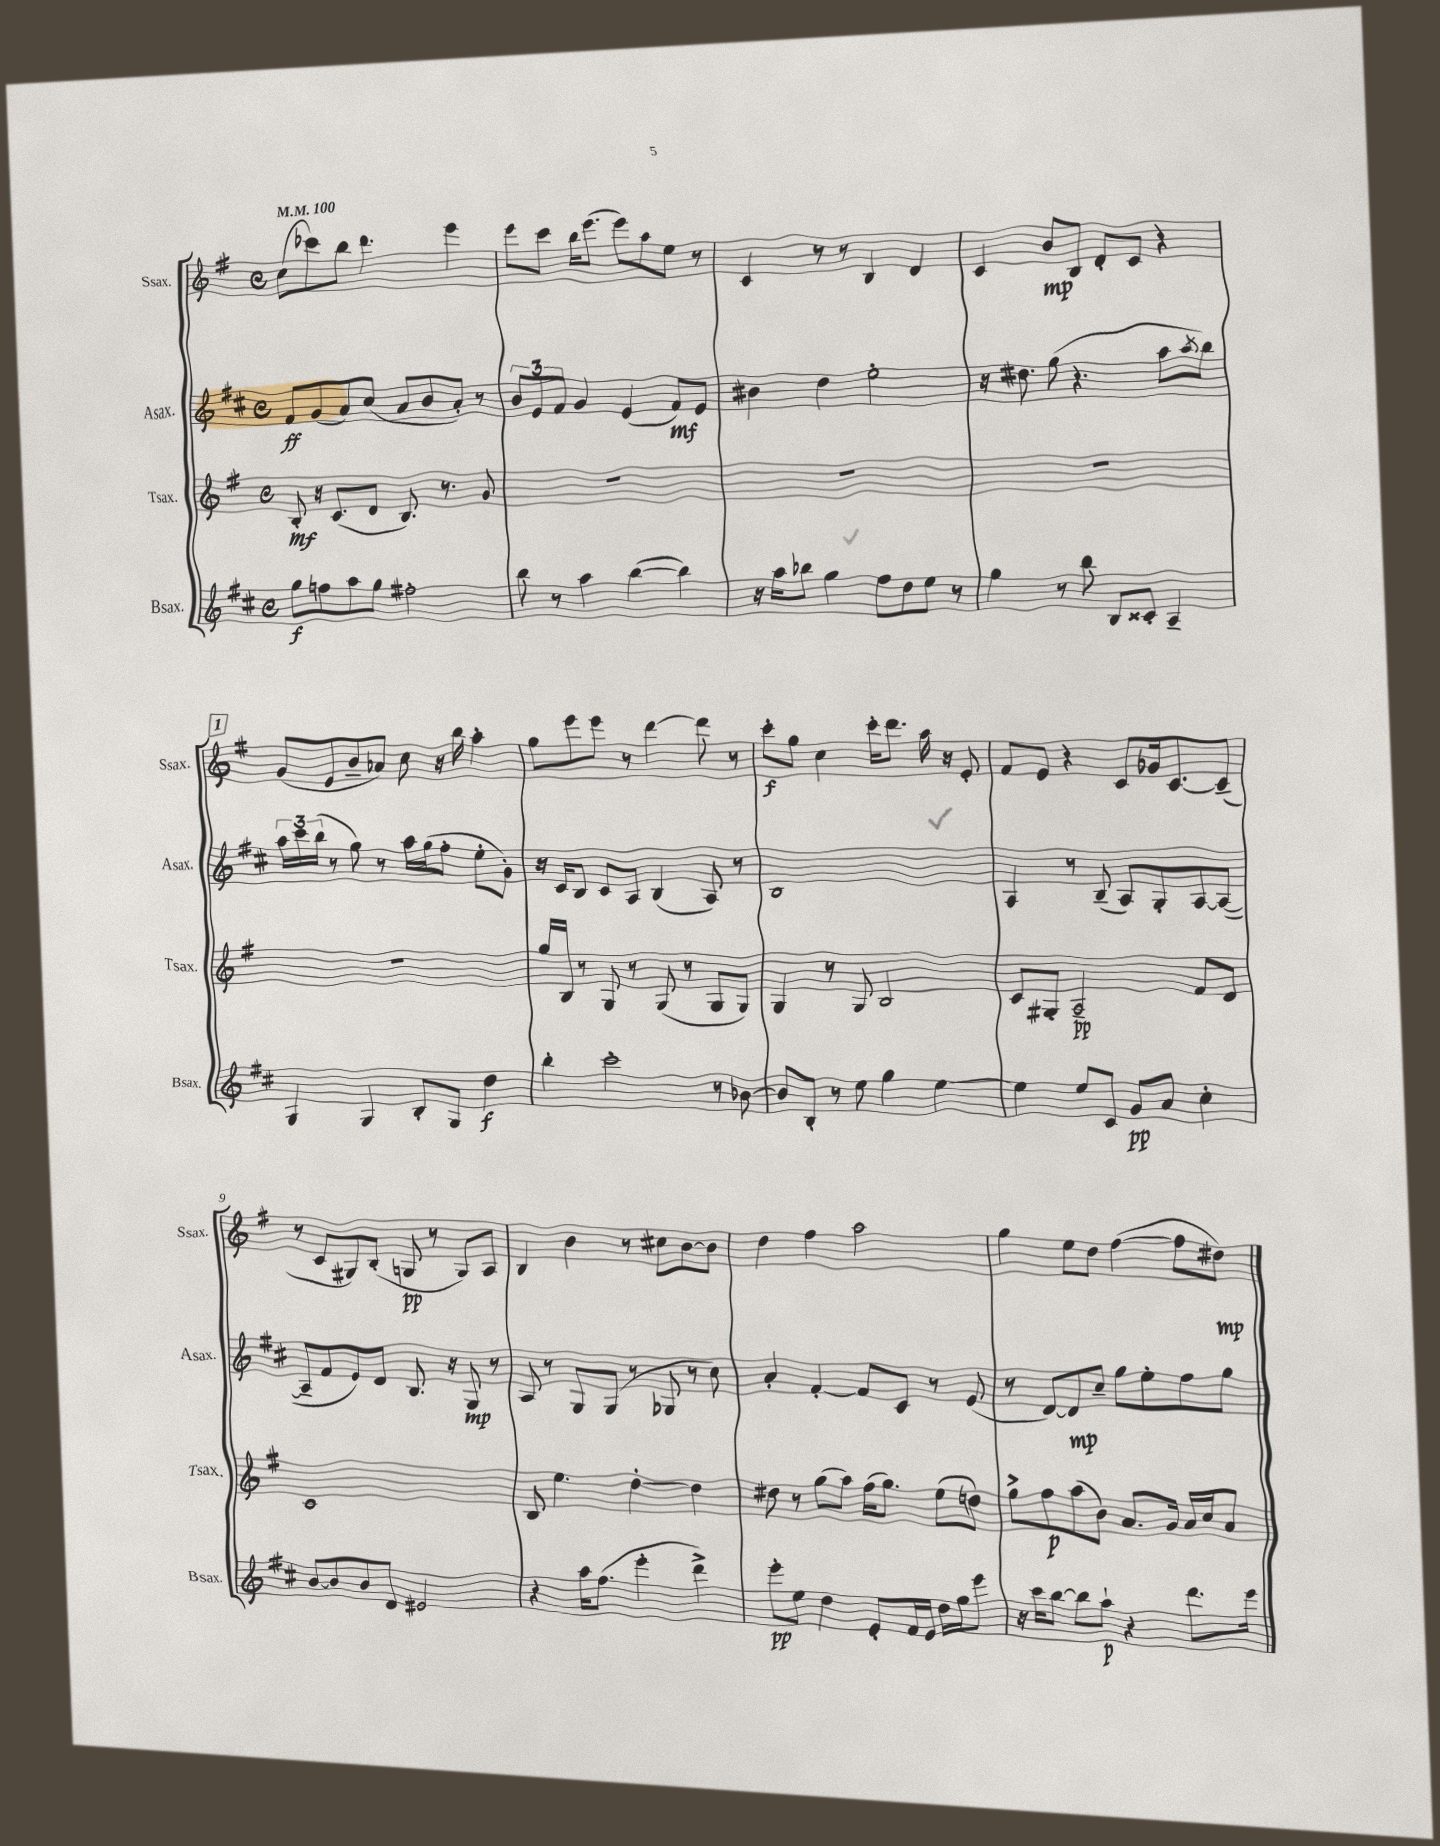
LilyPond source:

<<
\new StaffGroup <<
\new Staff = "s0" \with { instrumentName = "Ssax." shortInstrumentName = "Ssax." } {
    \clef treble \key g \major \defaultTimeSignature \time 4/4 \tempo 4 = 100
    c''8( ces'''8) b''8 d'''4. e'''4 |
    e'''8 c'''8 b''16 e'''8.( e'''8) a''8 e''8 r8 |
    c'4 r8 r8 b4 d'4 |
    c'4 b'8\mp b8 d'8-. c'8 r4 |
    \mark \markup { \box "1" } g'8( e'8 b'8-- aes'8) c''8 r16 b''16 a''4-. |
    g''8 e'''8 e'''8 r8 d'''4~ d'''8 r8 |
    c'''8-.\f g''8 c''4 c'''16-. d'''8. a''16 r16 e'8-. |
    fis'8 e'8 r4 c'8 ges'16 c'8.~ c'8--( |
    r8 c'8 gis8) b8-.( g8\pp r8 g8) a8 |
    b4 b'4 r8 cis''8 b'8~ b'8 |
    d''4 fis''4 a''2 |
    g''4 e''8 d''8 fis''4~( fis''8 dis''8\mp) \bar "|." |
}
\new Staff = "s1" \with { instrumentName = "Asax." shortInstrumentName = "Asax." } {
    \clef treble \key d \major \defaultTimeSignature \time 4/4
    fis'8\ff g'8( a'8) cis''8( a'8 b'8 a'8-.) r8 |
    \tuplet 3/2 { b'8 e'8 fis'8 } g'4 e'4( fis'8\mf) e'8 |
    bis'4 d''4 e''2-. |
    r16 dis''8. g''8( r4. a''8 \acciaccatura { a''8 } b''8) |
    \mark \markup { \box "1" } \tuplet 3/2 { a''16 cis'''16 b''16( } r8 g''8) r8 a''16 g''16( fis''8-. e''8-. g'8-.) |
    r16 cis'16 b8 cis'8 a8 b4( a8) r8 |
    b1 |
    a4 r8 b8--( a8) g8-. a8~ a8~( |
    a8-- fis'8 e'8) d'8 b8. r16 g8\mp r8 |
    a8 r8 g8 g8( r8 ges8 r8 cis''8) |
    a'4-. fis'4~-. fis'8 cis'8 r8 e'8( |
    r8 d'8~) d'8\mp cis''8-- g''8 e''8-. fis''8 g''8 \bar "|." |
}
\new Staff = "s2" \with { instrumentName = "Tsax." shortInstrumentName = "Tsax." } {
    \clef treble \key g \major \defaultTimeSignature \time 4/4
    b8-.\mf r16 c'8.( d'8 b8.) r8. g'8 |
    R1 |
    R1 |
    R1 |
    \mark \markup { \box "1" } R1 |
    g''16 b16 r8 g8 r8 g8( r8 g8 g8) |
    g4 r8 g8 b2 |
    c'8 gis8-. a2--\pp fis'8 d'8 |
    c'1 |
    b8 e''4. d''4~-. d''4 |
    dis''8 r8 g''8( a''8) fis''16( g''8.) e''8( d''8) |
    g''8-> fis''8\p a''8( b'8) a'8. g'16 a'16 c''16 a'8 \bar "|." |
}
\new Staff = "s3" \with { instrumentName = "Bsax." shortInstrumentName = "Bsax." } {
    \clef treble \key d \major \defaultTimeSignature \time 4/4
    g''8\f f''8 a''8 g''8 fis''2-. |
    b''8 r8 a''4 b''4~( b''4) |
    r16 a''16 bes''8 g''4 fis''8 d''8 e''8 r8 |
    g''4 r8 b''8 b8 cisis'8-. a4-- |
    \mark \markup { \box "1" } g4 g4 b8-. g8 d''4\f |
    b''4-. cis'''2-. r8 bes'8~ |
    bes'8 b8-. r8 e''8 g''4 e''4~ |
    e''4 e''8 cis'8 g'8\pp a'8 cis''4-. |
    b'8~ b'8 b'8 d'8 eis'2 |
    r4 a''16 fis''8.( e'''4-. d'''4->) |
    e'''8-.\pp e''8 d''4 e'8-. fis'16 e'16 d''16 g''16 e'''8 |
    r16 cis'''16 b''8~ b''8 a''8-!\p r4 d'''8. e'''16 \bar "|." |
}
>>
>>
